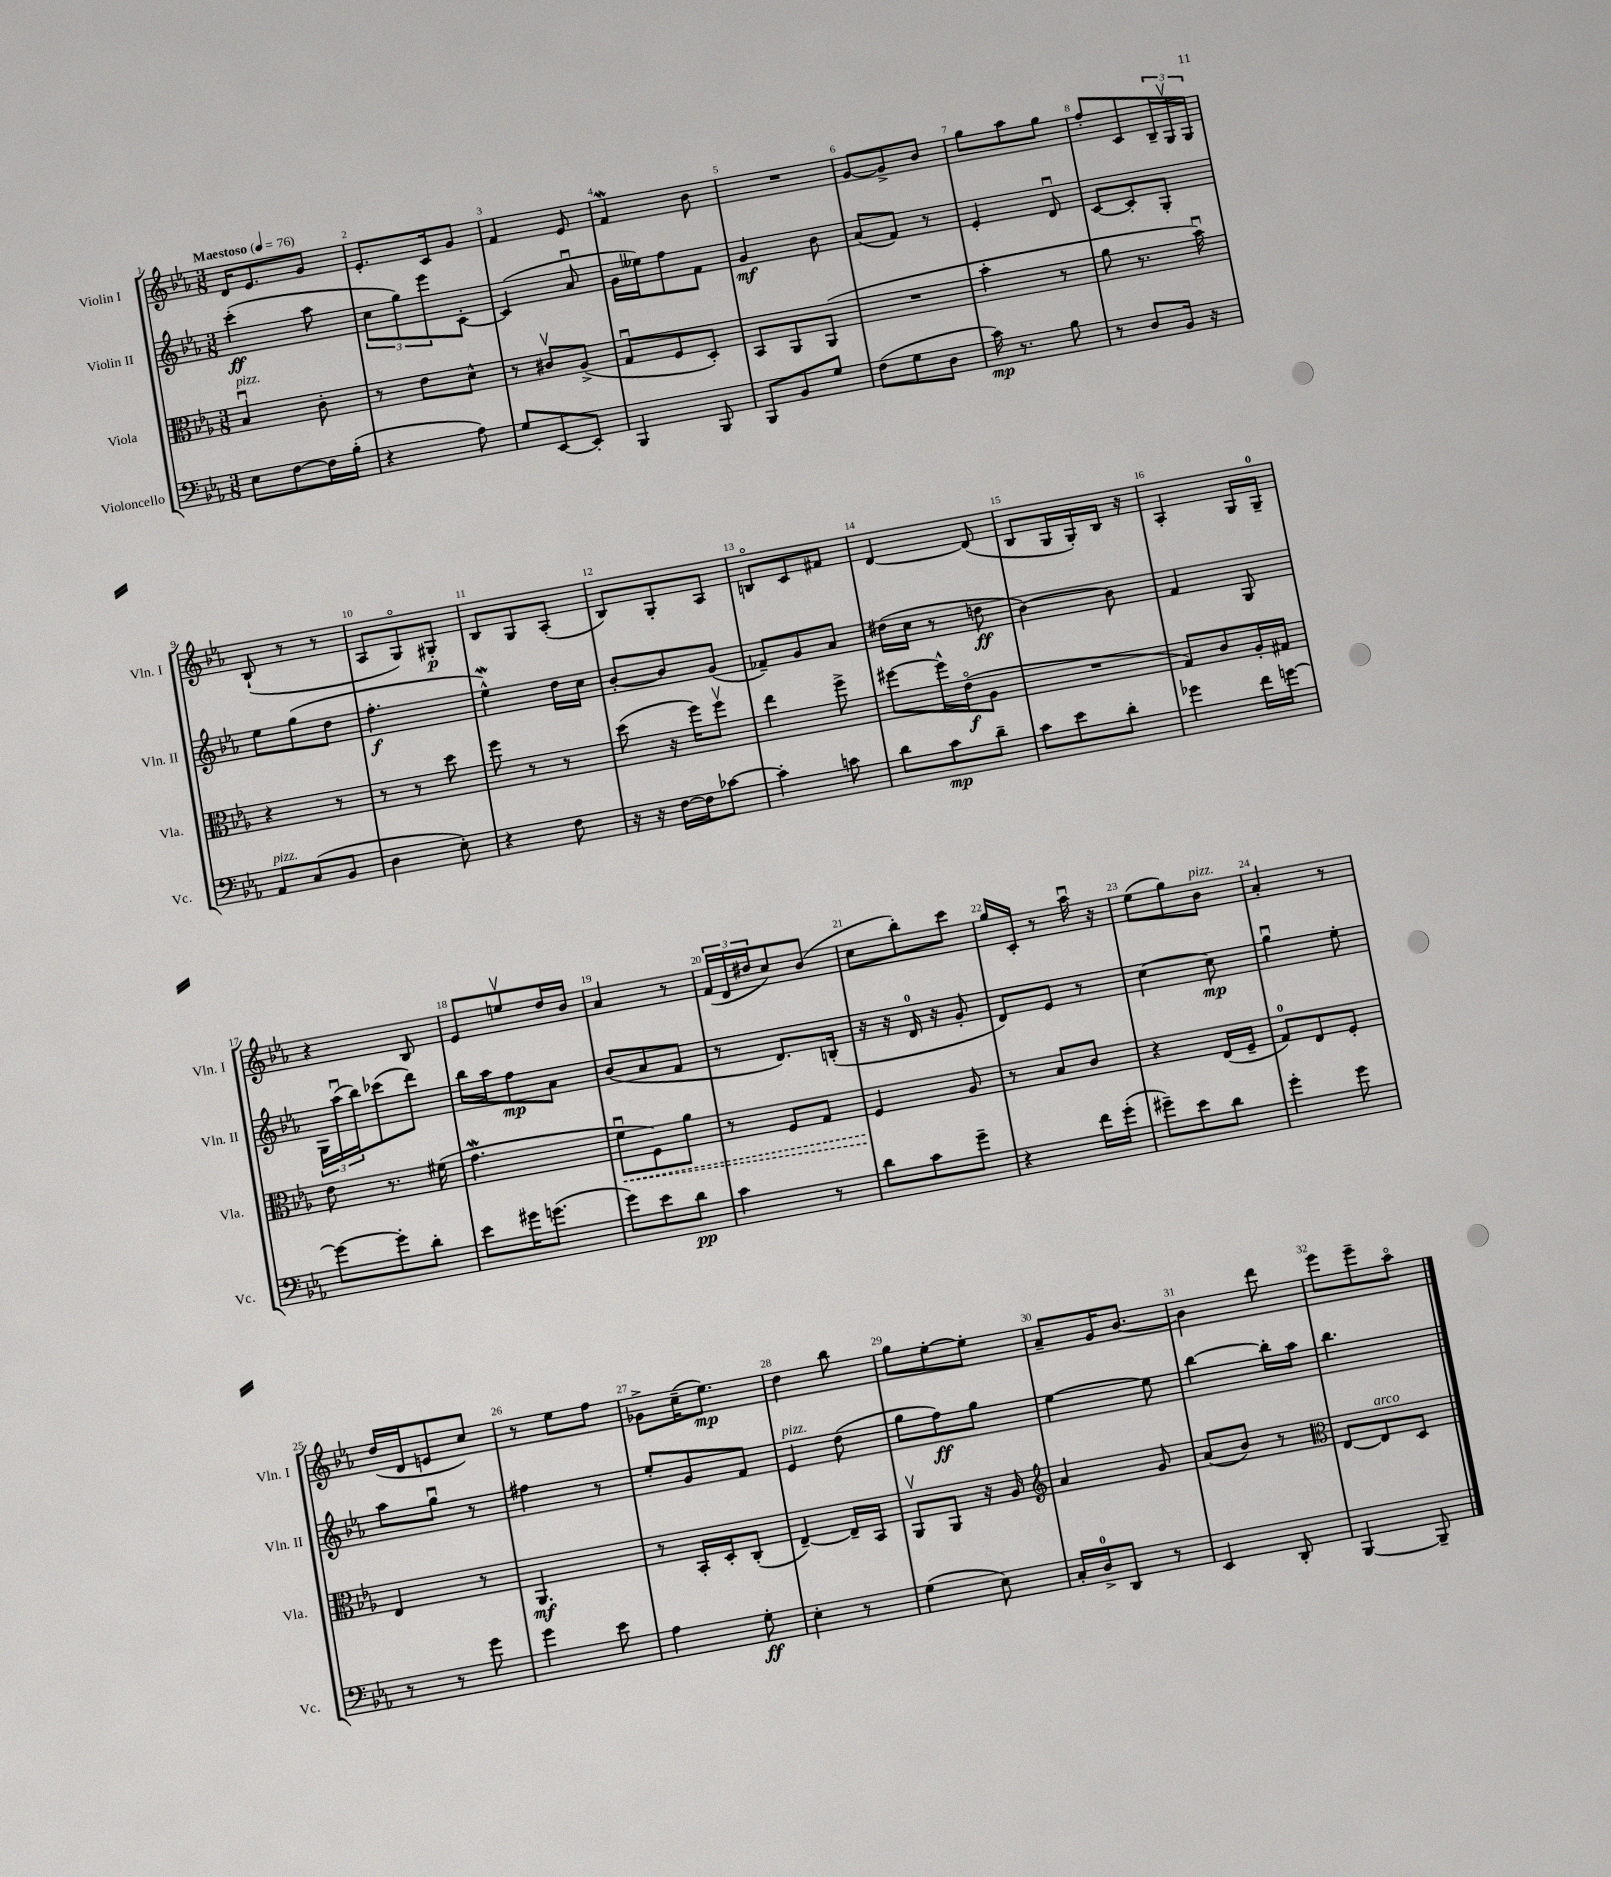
<<
\new StaffGroup <<
\new Staff = "s0" \with { instrumentName = "Violin I" shortInstrumentName = "Vln. I" } {
    \clef treble \key ees \major \numericTimeSignature \time 3/8 \tempo "Maestoso" 4 = 76
    d'16 ees'8. g'8 |
    ees'8.-. c'16 g'8 |
    f'4 ees'8 |
    f'4\mordent bes'8 |
    R4. |
    g'8~ g'8-> bes'8 |
    g''8 aes''8 g''8 |
    f''8-. c'8 \tuplet 3/2 { bes16-- g16\upbow g16 } |
    bes8-!( r8 r8 |
    aes8 g8\flageolet) gis8-.\p |
    bes8 g8 aes8-.( |
    bes8) g8-. aes8 |
    b8\flageolet c'8 fis'8 |
    d'4~ d'8( |
    bes8 g16 g16-.) bes16 r16 |
    aes4-. g16 g16-0-- |
    r4 bes8 |
    ees'8 e''8\upbow d''16 bes'16 |
    aes'4 r8 |
    \tuplet 3/2 { f'16( d'16 dis''16 } c''8) bes'8( |
    c''8 bes''8-.) c'''8 |
    g''16 c'16-. r8 aes''16\downbow r16 |
    ees''8( g''8) bes'8^\markup { \italic "pizz." } |
    aes'4-. r8 |
    d''16( d'16 e'8 c''8) |
    r8 ees''8 f''8 |
    ges'8-> c''16--( ees''8.\mp) |
    d''4 bes''8 |
    g''8 ees''8~-. ees''8-. |
    aes'8-- g'16 bes'8.~ |
    bes'4 d'''8 |
    ees'''8 ees'''8-- aes''8\flageolet \bar "|." |
}
\new Staff = "s1" \with { instrumentName = "Violin II" shortInstrumentName = "Vln. II" } {
    \clef treble \key ees \major \numericTimeSignature \time 3/8
    c'''4-.\ff( aes''8 |
    \tuplet 3/2 { c''8 g''8) ees'''8 } c'8~-. |
    c'4( aes'8\downbow |
    g'16 eeses''16) f''8 f'8 |
    g'4\mf bes'8 |
    aes'8( f'8) r8 |
    ees'4-. d'8\downbow |
    c'8~ c'8-. g8-. |
    ees''8 g''8( d''8 |
    f''4.-.\f |
    ees''4-^\mordent) d''16 c''16 |
    bes'8~-. bes'8 g'8( |
    fes'8--) g'8 aes'8 |
    dis''16( c''16 r8 d''8\ff |
    bes'4~) bes'8 |
    f'4 g8 |
    \tuplet 3/2 { g16 aes''16\downbow( bes''16) } ces'''8( d'''8) |
    bes''16 aes''16 f''8\mp aes'8 |
    bes'8( aes'8 f'8 |
    r8 d'8.) b16-.( |
    r16 r16 d'16-0 r16 g'8-. |
    d'8) ees'8 r8 |
    c''4~ c''8\mp |
    g''4\downbow ees''8-. |
    aes''8 g''8\downbow r8 |
    fis''4 r8 |
    ees''8-. g'8 f'8 |
    ees'4^\markup { \italic "pizz." } d''8( |
    g''8 f''8\ff) g''8 |
    ees''4~ ees''8 |
    bes''4~ bes''16-. aes''16 |
    bes''4. \bar "|." |
}
\new Staff = "s2" \with { instrumentName = "Viola" shortInstrumentName = "Vla." } {
    \clef alto \key ees \major \numericTimeSignature \time 3/8
    bes4\downbow^\markup { \italic "pizz." } c'8-. |
    r8 ees'8 d'8-^ |
    r8 cis'8\upbow aes8->( |
    g8\downbow f8 d8-.) |
    bes,8 aes,8 aes,8( |
    R4. |
    bes'4-. r8 |
    aes'8 r8. bes'16\downbow) |
    r4 r8 |
    r8 r8 d''8 |
    f''8 r8 r8 |
    d''8( r16 f''16) f''8\upbow |
    ees''4 f''8-> |
    fis''8~ fis''16-^ ees'16\flageolet\f( aes8 |
    R4. |
    g8) c'8 aes16-. gis16 |
    ees'8 r8. fis'16( |
    g'4.\mordent |
    \once \override Hairpin.style = #'dashed-line f'8\downbow\< f8) aes'8 |
    r8 f8 g8 |
    f4\! aes8 |
    r8 bes8 c'8 |
    r4 ees16( f16-- |
    g8-0) ees8 f8-. |
    ees4 r8 |
    aes,4.\mf |
    r8 bes,16-. d16-. c8-.( |
    ees4~--) ees16-- bes,16 |
    aes,8\upbow aes,8 r16 aes16 |
    \clef treble aes'4 g'8 |
    aes'8( bes'8) r8 |
    \clef alto ees8~ ees8^\markup { \italic "arco" } d8 \bar "|." |
}
\new Staff = "s3" \with { instrumentName = "Violoncello" shortInstrumentName = "Vc." } {
    \clef bass \key ees \major \numericTimeSignature \time 3/8
    ees8 f8~ f16 bes16-.( |
    r4 aes8) |
    g8 ees,8~ ees,8-. |
    bes,,4 bes,,8 |
    bes,,8 bes,8 g8 |
    f8( g8 d8 |
    c'16\mp) r8. bes8 |
    r8 d8 bes,16 r16 |
    aes,8^\markup { \italic "pizz." } c8( bes,8 |
    d4 ees8-.) |
    r4 f8 |
    r16 r16 f16~ f16 ces'8~ |
    ces'4-. c'8 |
    d'8 c'8\mp d'8-- |
    c'8 ees'8 d'8-. |
    ges'4 f'16 g'16~ |
    g'8~ g'8-. d'8-. |
    ees'8 gis'16 g'8.( |
    g'8) ees'8 d'8\pp |
    c'4 r8 |
    d'8 c'8 g'8-- |
    r4 f'16 g'16-.( |
    gis'8--) ees'8 d'8 |
    g'4-. g'8 |
    r8 r8 g'8 |
    g'4 ees'8 |
    aes4 g8-.\ff |
    ees4-. r8 |
    g4( ees8) |
    c16-. d16-0-> d,8 r8 |
    ees,4 d,8-. |
    bes,,4~ bes,,8-- \bar "|." |
}
>>
>>
\layout { \context { \Score \override BarNumber.break-visibility = ##(#f #t #t) barNumberVisibility = #all-bar-numbers-visible } }
